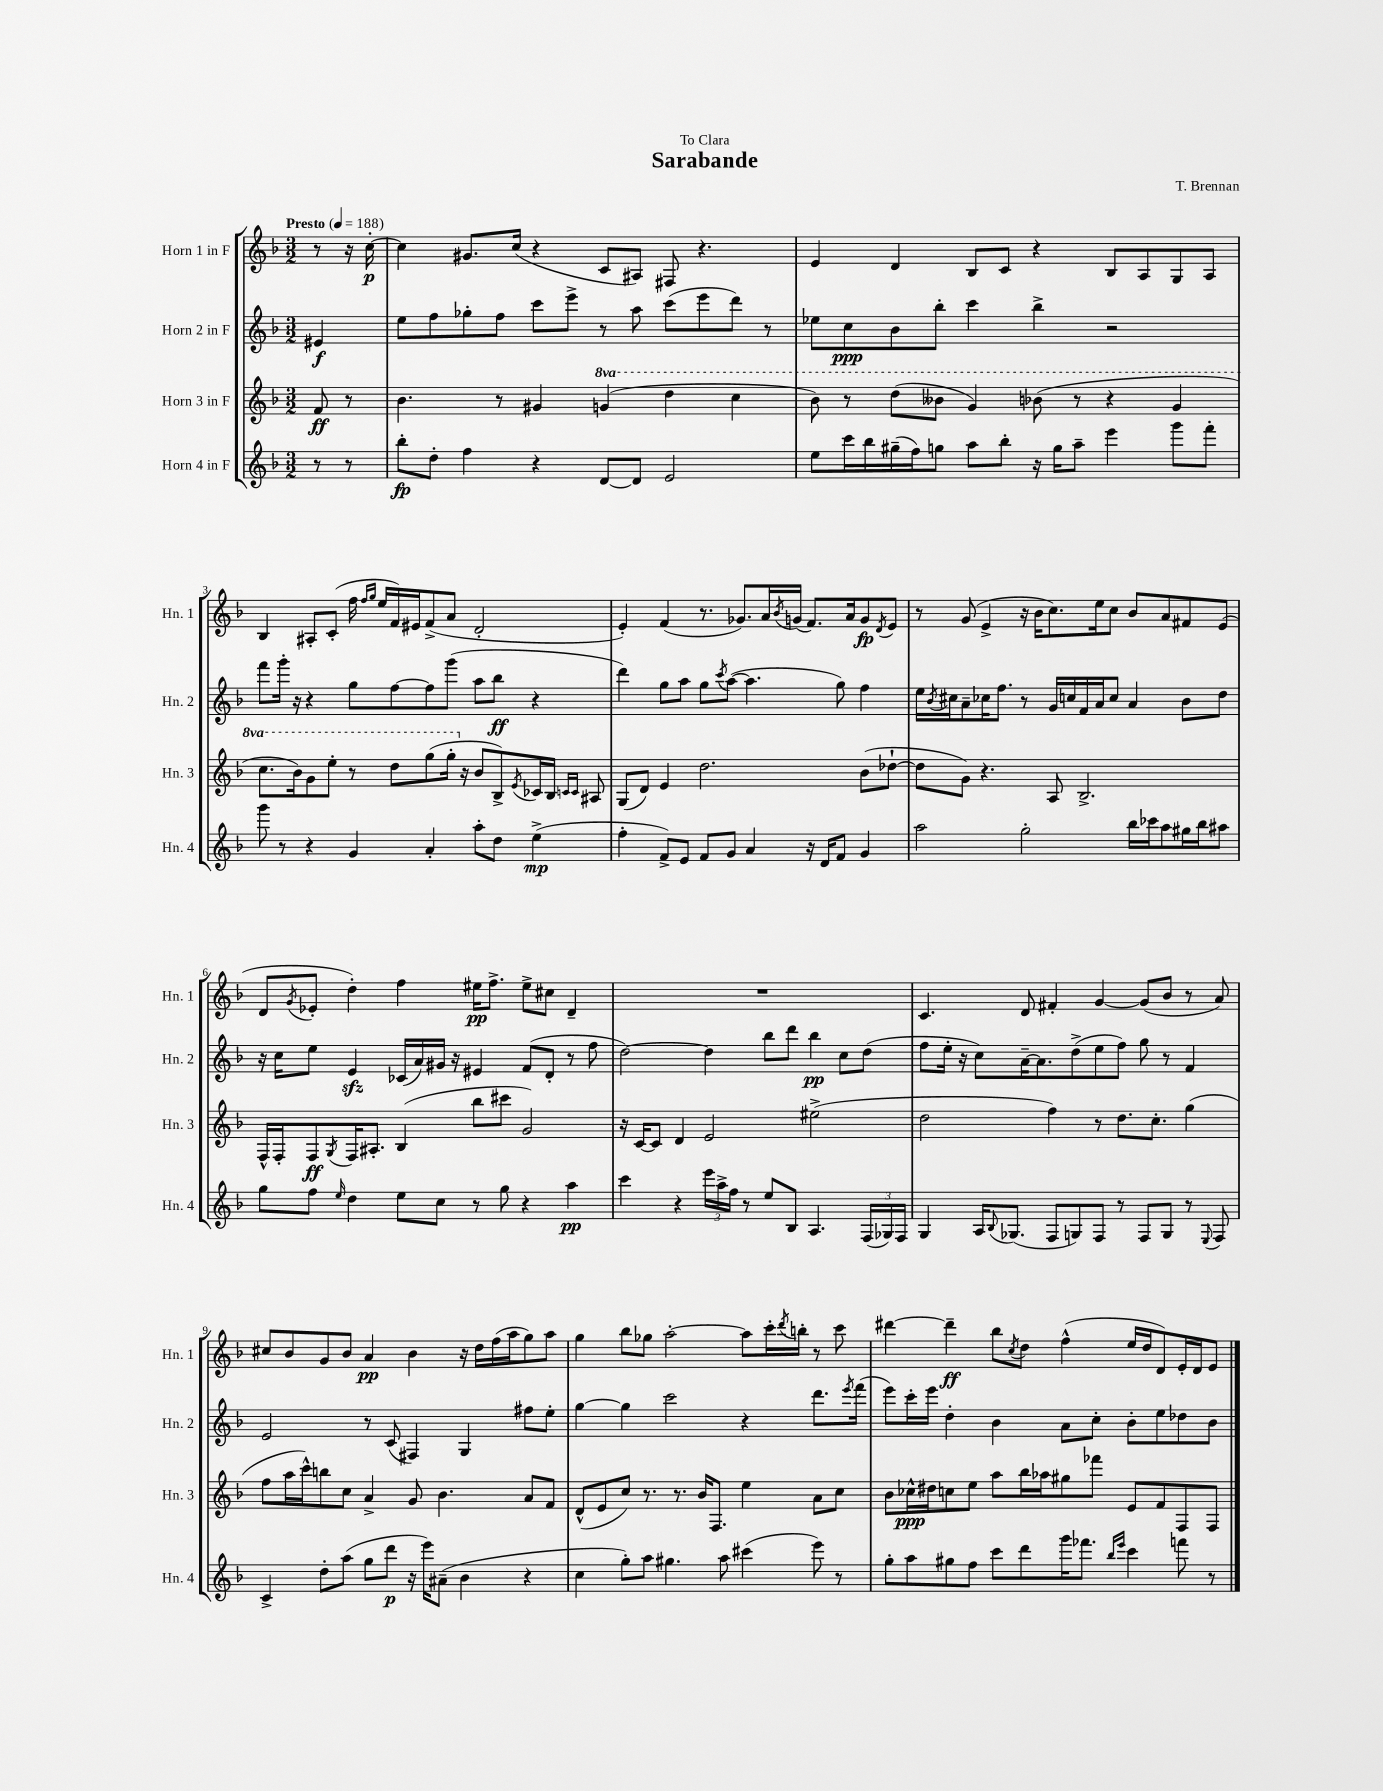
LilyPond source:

\header { title = "Sarabande" composer = "T. Brennan" dedication = "To Clara" }
<<
\new StaffGroup <<
\new Staff = "s0" \with { instrumentName = "Horn 1 in F" shortInstrumentName = "Hn. 1" } {
    \clef treble \key f \major \numericTimeSignature \time 3/2 \partial 4 \tempo "Presto" 4 = 188
    r8 r16 c''16~-.\p |
    c''4 gis'8. c''16( r4 c'8 ais8) fis8 r4. |
    e'4 d'4 bes8 c'8 r4 bes8 a8 g8 a8 |
    bes4 ais8-. c'8-.( f''16 \grace { f''16 g''16 } e''16 f'16) eis'16 f'8->( a'8 d'2-. |
    e'4-.) f'4( r8. ges'8.) a'16 \acciaccatura { bes'8 } g'16( f'8.) a'16 g'8\fp \acciaccatura { d'8 } e'8 |
    r8 g'8( e'4-> r16 bes'16 c''8.) e''16 c''8 bes'8 a'8 fis'8 e'8( |
    d'8 \acciaccatura { g'8 } ees'8-. d''4-.) f''4 eis''16\pp f''8.-> eis''8-> cis''8 d'4-- |
    R1. |
    c'4. d'8 fis'4-. g'4~ g'8( bes'8 r8 a'8) |
    cis''8 bes'8 g'8 bes'8 a'4\pp bes'4 r16 d''16 f''16( a''16 g''8) a''8 |
    g''4 bes''8 ges''8 a''2~-. a''8 c'''16-. \acciaccatura { d'''8 } b''16-. r8 c'''8 |
    dis'''4~ dis'''4--\ff bes''8 \acciaccatura { c''8 } d''8 f''4-^( e''16 d''16 d'8) e'16-. d'16 e'8 \bar "|." |
}
\new Staff = "s1" \with { instrumentName = "Horn 2 in F" shortInstrumentName = "Hn. 2" } {
    \clef treble \key f \major \numericTimeSignature \time 3/2 \partial 4
    eis'4\f |
    e''8 f''8 ges''8-. f''8 c'''8 e'''8-> r8 a''8 c'''8( e'''8 d'''8) r8 |
    ees''8 c''8\ppp bes'8 bes''8-. c'''4 bes''4-> r2 |
    f'''8 g'''16-. r16 r4 g''8 f''8~ f''8 g'''8( a''8 bes''8\ff r4 |
    d'''4) g''8 a''8 g''8 \acciaccatura { c'''8 } a''8~( a''4. g''8) f''4 |
    e''16 \acciaccatura { bes'8 } cis''16 a'8-- ces''16 f''8. r8 g'16 c''16 f'16 a'16 c''8 a'4 bes'8 d''8 |
    r16 c''16 e''8 e'4\sfz ces'16( a'16) gis'16 r16 eis'4 f'8( d'8-. r8 f''8 |
    d''2~) d''4 bes''8 d'''8 bes''4\pp c''8 d''8( |
    f''8 e''16-. r16 c''8) a'16~-- a'8. d''8->( e''8 f''8) g''8 r8 f'4 |
    e'2 r8 c'8( fis4) g4 fis''8 e''8-. |
    g''4~ g''4 c'''2 r4 d'''8. \acciaccatura { e'''8 } f'''16( |
    e'''8) c'''16-. e'''16 d''4-. bes'4 a'8 c''8-. bes'8-. e''8 des''8 bes'8 \bar "|." |
}
\new Staff = "s2" \with { instrumentName = "Horn 3 in F" shortInstrumentName = "Hn. 3" } {
    \clef treble \key f \major \numericTimeSignature \time 3/2 \set Staff.ottavationMarkups = #ottavation-simple-ordinals \partial 4
    f'8\ff r8 |
    bes'4. r8 gis'4 \ottava #1 g''!4( d'''4 c'''4 |
    bes''8) r8 d'''8( beses''8 g''4) bes''8( r8 r4 g''4 |
    c'''8. bes''16) g''8 e'''8-. r8 d'''8 g'''8( g'''16-. \ottava #0 r16 bes'8 bes8->) \acciaccatura { e'8 } ces'16 bes16 \grace { c'16 c'16 } ais8 |
    g8( d'8) e'4 d''2. bes'8( des''8~-! |
    des''8 g'8) r4. a8 bes2.-> |
    f16-^ f16-. f8\ff \acciaccatura { g8 } f16 ais8.-. bes4( bes''8 cis'''8 g'2) |
    r16 c'16~ c'8 d'4 e'2 eis''2->( |
    d''2 f''4) r8 d''8. c''8.-. g''4( |
    f''8 a''16 c'''16-^) b''8 c''8 a'4-> g'8 bes'4. a'8 f'8 |
    d'8-^( e'8 c''8) r8. r8. bes'16 f8. e''4 a'8 c''8 |
    bes'8 ces''16-^\ppp dis''16 c''8 e''8 a''8 bes''16 aes''16 gis''8 fes'''8 e'8 f'8 f8 f8 \bar "|." |
}
\new Staff = "s3" \with { instrumentName = "Horn 4 in F" shortInstrumentName = "Hn. 4" } {
    \clef treble \key f \major \numericTimeSignature \time 3/2 \partial 4
    r8 r8 |
    bes''8-.\fp d''8-. f''4 r4 d'8~ d'8 e'2 |
    e''8 c'''16 bes''16 gis''16--( f''16) g''8 a''8 bes''8-. r16 g''16 a''8-- e'''4 g'''8 f'''8-. |
    g'''8 r8 r4 g'4 a'4-. a''8-. d''8 e''4->\mp( |
    f''4-. f'8->) e'8 f'8 g'8 a'4 r16 d'16 f'8 g'4 |
    a''2 g''2-. bes''16 ces'''16 a''8 gis''16 bes''16 ais''8 |
    g''8 f''8 \grace { e''16 } d''4 e''8 c''8 r8 g''8 r4 a''4\pp |
    c'''4 r4 \tuplet 3/2 { e'''16 a''16-> f''16 } r8 e''8 bes8 a4. \tuplet 3/2 { f16( ges16) f16 } |
    g4 a16 \appoggiatura { bes8 } ges8.( f8 g8) f8 r8 f8 g8 r8 \appoggiatura { e8 } f8 |
    c'4-> d''8-. a''8( g''8 d'''8\p r16 e'''16) ais'8--( bes'4 r4 |
    c''4 g''8-.) a''8 gis''4. a''8 cis'''4( e'''8) r8 |
    g''8-. a''8 gis''8 f''8 c'''8 d'''8 g'''16 fes'''8. \grace { bes''16 e'''16 } c'''4 f'''8 r8 \bar "|." |
}
>>
>>
